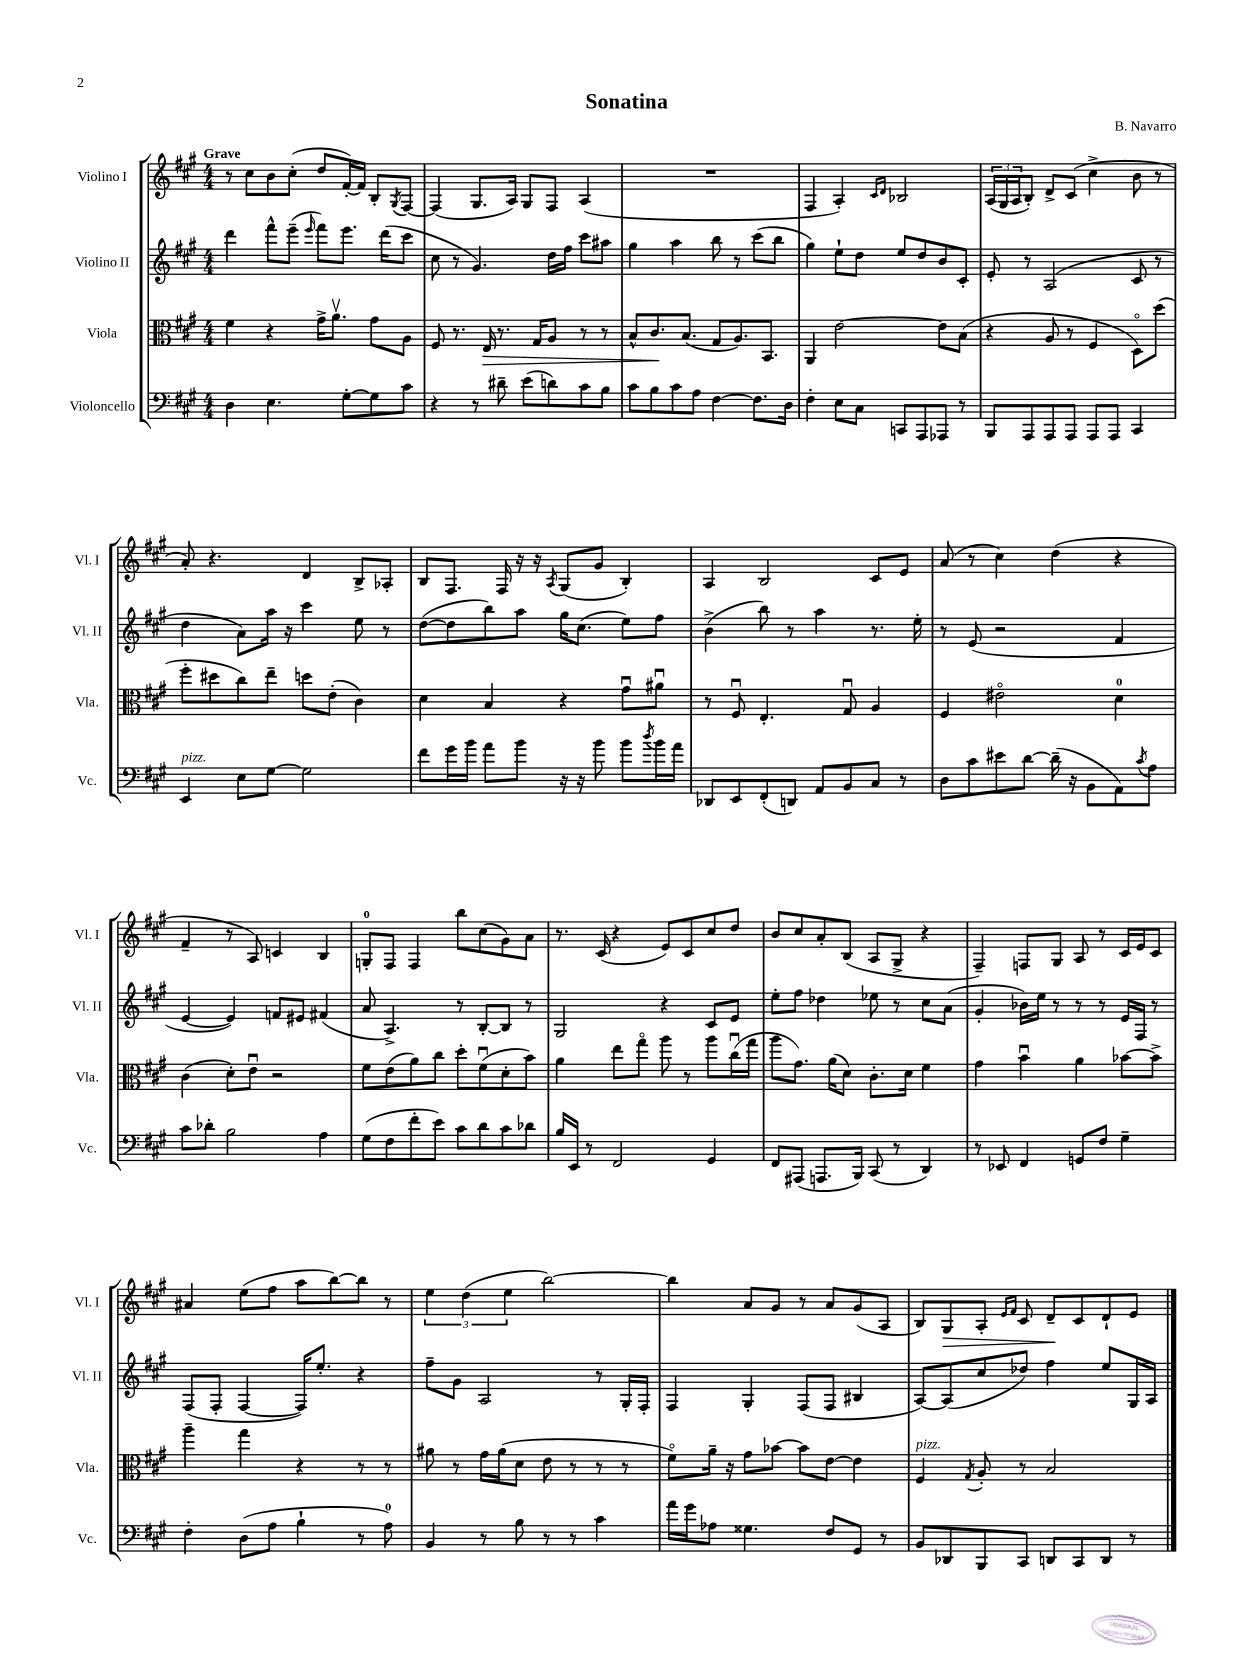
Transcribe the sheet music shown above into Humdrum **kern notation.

**kern	**kern	**kern	**kern
*staff4	*staff3	*staff2	*staff1
*clefF4	*clefC3	*clefG2	*clefG2
*k[f#c#g#]	*k[f#c#g#]	*k[f#c#g#]	*k[f#c#g#]
*M4/4	*M4/4	*M4/4	*M4/4
4D\	4f#\	4ddd\	8r
.	.	.	8cc#\L
4.E\	4r	8fff#^^\L	8b\
.	.	(8eee~\J	(8cc#'\J
.	.	16qqeee/	.
.	16g#^\LK	8fff#\L)	8dd/L
.	8.av\J	.	.
[8G#'\L	.	8.eee\J	[16f#'/L)
.	.	.	16f#/]JJ
8G#\]	8g#\L	.	8B'/L
.	.	(16ddd\LK	.
.	.	.	8qG#/
8c#\J	8A\J	8ccc#\J	[8F#/J
=	=	=	=
4r	8F#/	8cc#\	(4F#/]
.	8.r	8r	.
8r	.	4.g#/)	8.G#/L
.	16E/	.	.
8d#~\	8.r	.	.
.	.	.	16A/Jk)
(8e\L	.	.	8G#/L
.	16G#/LK	.	.
8d\)	8A/J	16dd\LL	8F#/J
.	.	16ff#\JJ	.
8c#\	8r	8ccc#\L	(4A/
8B\J	8r	8aa#\J	.
=	=	=	=
8c#\L	8B^^/L	4gg#\	1r
8B\	8.c#/	.	.
8c#\	.	4aa\	.
.	(8.B/J	.	.
8A\J	.	.	.
[4F#\	8G#/L	8bb\	.
.	8.A/)	8r	.
8.F#\]L	.	(8ccc#\L	.
.	8.BB/J	.	.
.	.	8bb\J	.
16D\Jk	.	.	.
=	=	=	=
4F#'\	4AA/	4gg#\)	4F#/
8E\L	[2e\	8ee`\L	4A'/)
8C#\J	.	8dd\J	.
.	.	.	16qqc#/LL
.	.	.	16qqd/JJ
8CC/L	.	8ee/L	2B-/
8AAA/	.	8dd/	.
8AAA-/J	8e\]L	8b/	.
8r	(8B\J	8c#'/J	.
=	=	=	=
8BBB/L	4r	8e'/	(24A/LL
.	.	.	24G#/
.	.	.	24A/J
8AAA/	.	8r	8B'/J)
8AAA/	8A/	(2A/	8d^/L
8AAA/J	8r	.	(8c#/J
8AAA/L	4F#/	.	4cc#^\
8AAA/J	.	.	.
4CC#/	8Do\L)	8c#/	8b\
.	(8dd\J	8r	8r
=	=	=	=
4EE/	8ff#'\L	4dd\	8a'/)
.	8dd#\	.	4.r
8E\L	8cc#\)	8a\L)	.
[8G#\J	8ee~\J	16aa\Jk	.
.	.	16r	.
2G#\]	8dd\L	4ccc#\	4d/
.	(8e'\J	.	.
.	4c#\)	8ee\	8B^/L
.	.	8r	8A-'/J
=	=	=	=
8f#\L	4d\	([8dd\L	8B/L
16g#\L	.	8dd\]	8.F#/J
16b\JJ	.	.	.
8a\L	4B/	8bb\)	.
.	.	.	16F#/
8b\J	.	8aa\J	16r
.	.	.	16r
.	.	.	8qA/
16r	4r	16gg#\LK	(8G#/L
16r	.	(8.cc#\J	.
8b\	.	.	8g#/J
8b\L	8g#u\L	8ee\L)	4B'/)
8qdd/	.	.	.
16b\L	8a#u\J	8ff#\J	.
16a\JJ	.	.	.
=	=	=	=
8DD-/L	8r	(4b^\	4A/
8EE/	8F#u/	.	.
(8FF#'/	4.E'/	8bb\)	2B/
8DD/J)	.	8r	.
8AA/L	.	4aa\	.
8BB/	8G#u/	.	.
8C#/J	4A/	8.r	8c#/L
8r	.	.	8e/J
.	.	16ee'\	.
=	=	=	=
8D\L	4F#/	8r	(8a/
8c#\	.	(8e/	8r
8e#\	2e#o\	2r	4cc#\)
[8d\J	.	.	.
(16d~\]	.	.	(4dd\
16r	.	.	.
8BB\L	.	.	.
8AA\)	4d\	4f#/	4r
8qc#/	.	.	.
8A\J	.	.	.
=	=	=	=
8c#\L	(4c#\	[4e/	4f#~/
8d-'\J	.	.	.
2B\	8d'\L)	4e/])	8r
.	8eu\J	.	8A/)
.	2r	8f/L	4c/
.	.	8e#/J	.
4A\	.	(4f#/	4B/
=	=	=	=
(8G#\L	8f#\L	8a/	8G'/L
8F#\	(8e\	4.A^/)	8F#/J
8f#'\	8a\)	.	4F#/
8e\J)	8cc#\J	.	.
8c#\L	8dd'\L	8r	8bb\L
8d\	(8f#u\	[8B'/L	(8cc#\
8c#\	8d'\	8B/]J	8g#\)
8d-\J	8b\J)	8r	8a\J
=	=	=	=
16B/LL	4a\	2G#/	8.r
16EE/JJ	.	.	.
8r	.	.	.
.	.	.	(16c#/
2FF#/	8ee\L	.	4r
.	8gg#o\J	.	.
.	8aa\	4r	8e/L)
.	8r	.	8c#/
4GG#/	8aa\L	8c#/L	8cc#/
.	(16cc#u\L	8e/J	8dd/J
.	16gg#\JJ	.	.
=	=	=	=
8FF#/L	8aa\L	8ee'\L	8b/L
(8AAA#/J	8.g#\J)	8ff#\J	8cc#/
8.AAA/L	.	4dd-\	8a'/
.	(16a\LK	.	.
.	8d\J)	.	(8B/J
16BBB/Jk)	.	.	.
(8CC#/	8.c#'\L	8ee-\	8A/L
8r	.	8r	8G#^/J
.	16d\Jk	.	.
4DD/)	4f#\	8cc#\L	4r
.	.	(8a\J	.
=	=	=	=
8r	4g#\	4g#'/	4F#~/)
8EE-/	.	.	.
4FF#/	4bu\	16b-\LL)	8F/L
.	.	16ee\JJ	.
.	.	8r	8G#/J
8GG/L	4a\	8r	8A/
8F#/J	.	8r	8r
4G#~\	[8b-\L	16e/LL	16c#/LL
.	.	16F#/JJ	16e/J
.	8b-^\]J	8r	8c#/J
=	=	=	=
4F#'\	4aa~\	(8F#/L	4a#/
.	.	8F#'/J	.
(8D\L	4gg#\	[4F#/	(8ee\L
8A\J	.	.	8ff#\J
4B`\	4r	16F#/]LK)	8aa\L
.	.	8.ee'/J	.
.	.	.	[8bb\)
8r	8r	4r	8bb\]J
8A\)	8r	.	8r
=	=	=	=
4BB/	8a#\	8ff#~\L	6ee\
.	8r	8g#\J	.
.	.	.	(6dd\
8r	16g#\LL	2A/	.
.	(16a#\J	.	.
.	.	.	6ee\
8B\	8d\J	.	.
8r	8e\	.	[2bb\)
8r	8r	.	.
4c#\	8r	8r	.
.	8r	16G#'/LL	.
.	.	16F#'/JJ	.
=	=	=	=
16a\LL	8f#o\L)	4F#/	4bb\]
16g#\J	.	.	.
8A-\J	16a~\Jk	.	.
.	16r	.	.
4.G##\	8g#\L	4G#'/	8a/L
.	[8b-\J	.	8g#/J
.	8b-\]L	(8F#/L	8r
8F#/L	[8e\J	8F#/J	8a/L
8GG#/J	4e\]	4B#/	(8g#/
8r	.	.	8A/J
=	=	=	=
8BB/L	4F#/	[8A/L)	8B/L)
8DD-/	.	(8A/]	8G#/
.	8qG#/	.	.
8BBB/	8A'/	8cc#/	8A'/J
.	.	.	16qqe/LL
.	.	.	16qqf#/JJ
8CC#/J	8r	8dd-/J)	8c#/
8DD/L	2B/	4ff#\	8d~/L
8CC#/	.	.	8c#/
8DD/J	.	8ee/L	8d`/
8r	.	16G#/L	8e/J
.	.	16A/JJ	.
==	==	==	==
*-	*-	*-	*-
